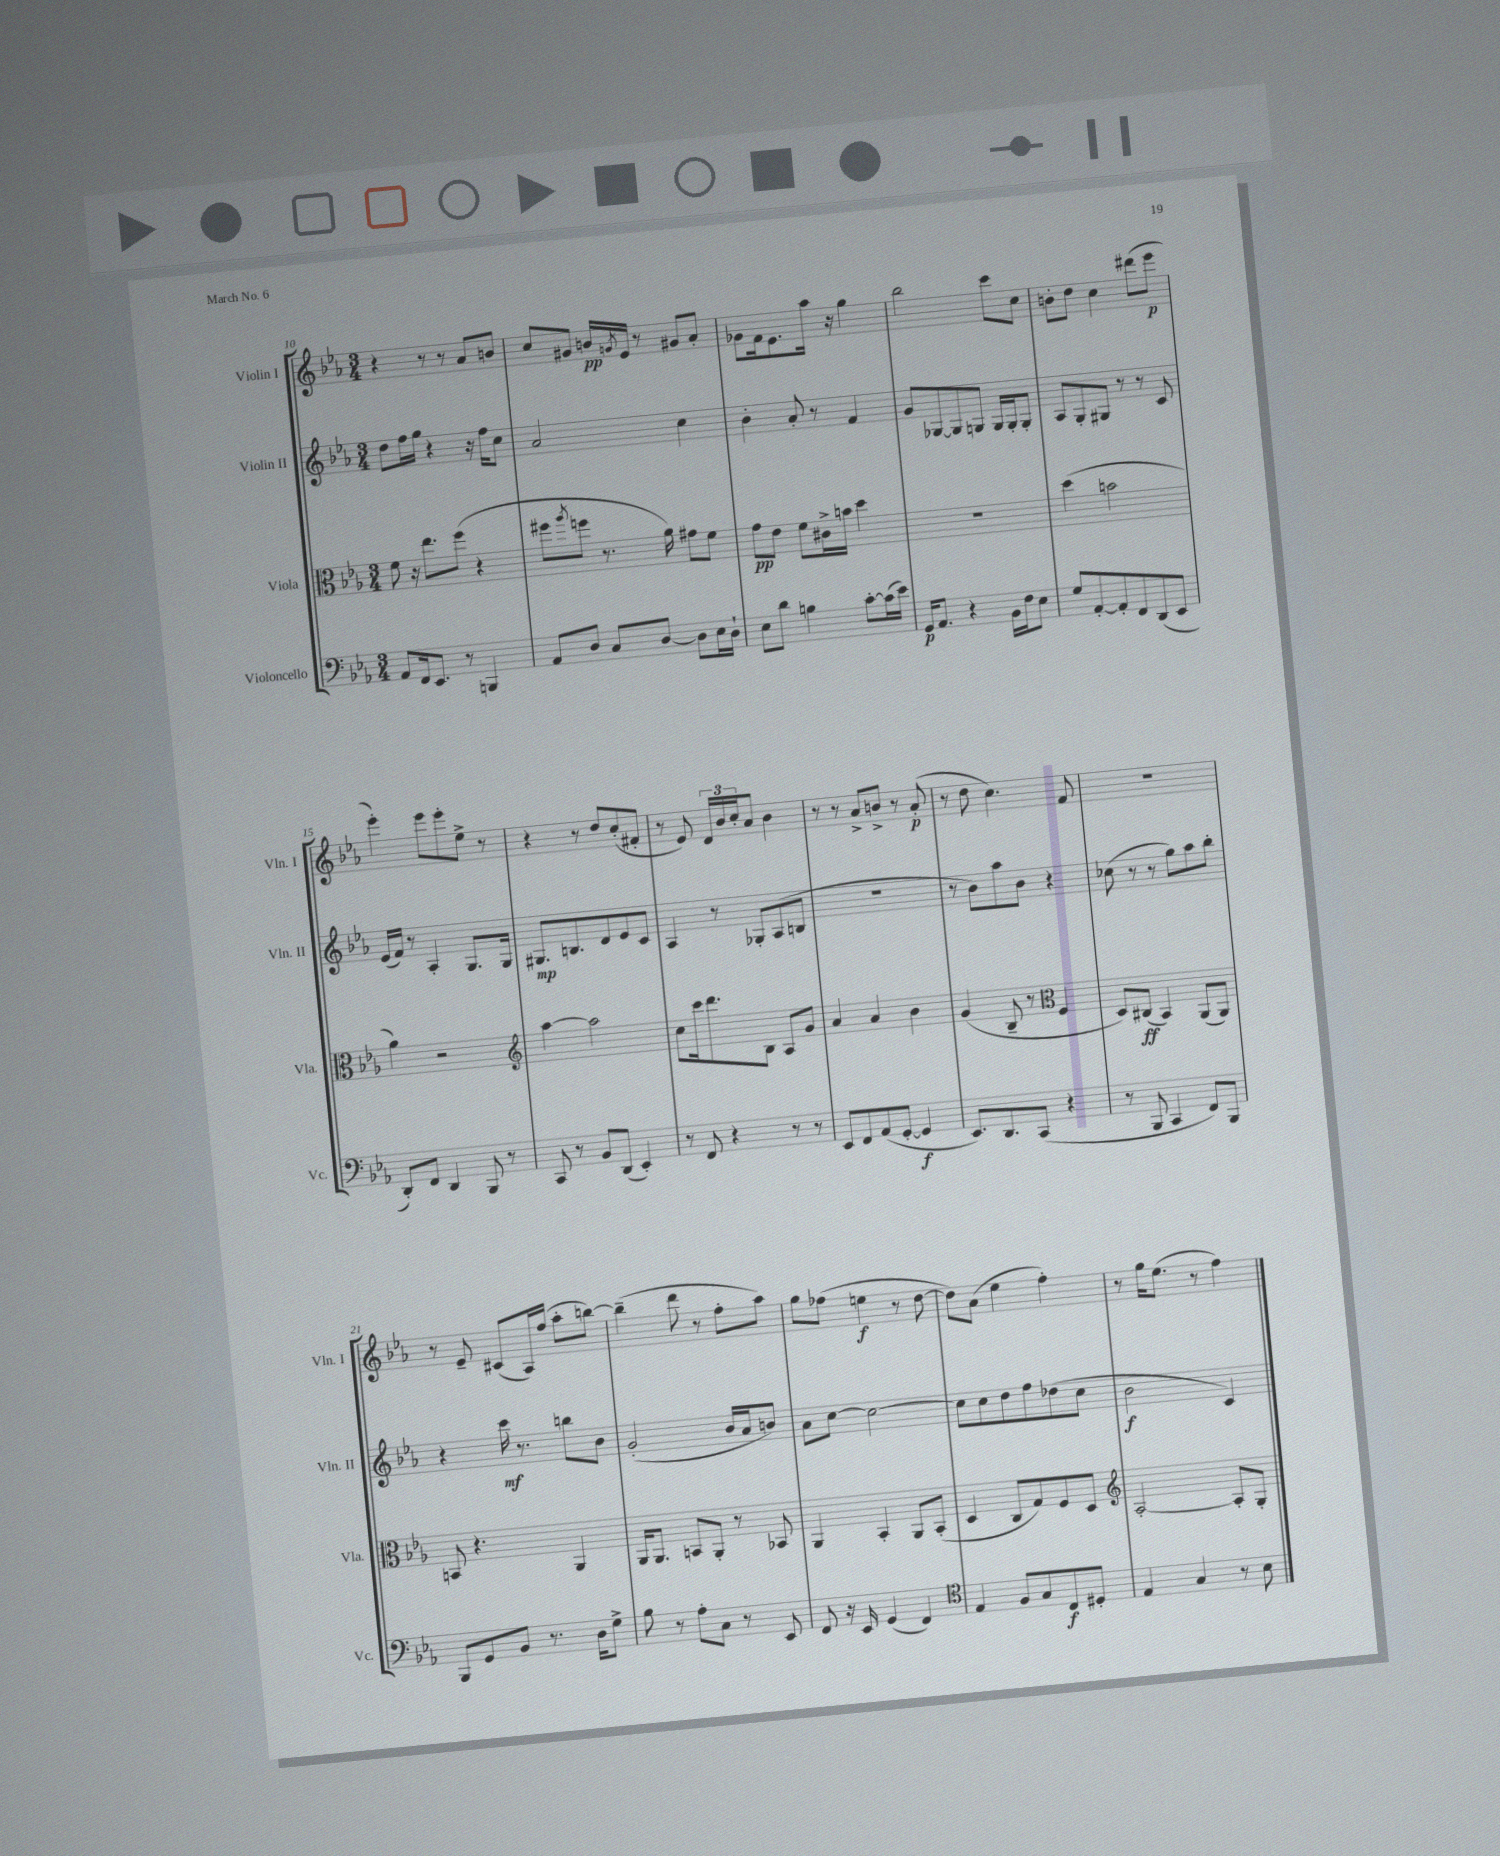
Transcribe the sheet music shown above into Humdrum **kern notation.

**kern	**kern	**kern	**kern
*staff4	*staff3	*staff2	*staff1
*clefF4	*clefC3	*clefG2	*clefG2
*k[b-e-a-]	*k[b-e-a-]	*k[b-e-a-]	*k[b-e-a-]
*M3/4	*M3/4	*M3/4	*M3/4
8AA-	8f	8dd	4r
16FF	16r	16ff	.
8.EE-	8.ee-	16gg	.
.	.	4r	8r
8r	(8ff	.	8r
4BBB	4r	16r	8a-
.	.	16ff	.
.	.	8cc	8b
=	=	=	=
8AA-	8ff#	2a-	8cc
.	8qaa-	.	.
8D	8ff	.	8g#
8C	8.r	.	16b
.	.	.	8qg
.	.	.	16e-
[8D	.	.	8r
.	16a-)	.	.
8D]	8g#	4cc	8g#
16E-	8f	.	8a-'
16D`	.	.	.
=	=	=	=
8E-	8g	4b-'	8g-
8d	8e-	.	16f
.	.	.	8.e-
4B	8f	8a-'	.
.	16c#^	8r	16aa-
.	16b	.	16r
[8c'	4dd	4f	4gg
(16c]	.	.	.
16e-)	.	.	.
=	=	=	=
16GG	2.r	8g	2bb-
8.AA-	.	.	.
.	.	[8G-	.
4r	.	8G-]	.
.	.	8G	.
16BB-	.	16G	8ccc
16F	.	16G'	.
8E-	.	8G'	8cc
=	=	=	=
8G	(4dd	8A-	8b'
[8AA-'	.	8G'	8dd
8AA-']	2b	8G#	4cc
8FF	.	8r	.
(8DD	.	8r	(8ddd#
8EE-	.	8c	8eee-
=	=	=	=
8DD')	4a-)	(16e-	4eee-')
.	.	16f)	.
8FF	.	8r	.
4DD	2r	4A-'	8eee-
.	.	.	8eee-'
8BBB-	.	8.G	8ee-^
8r	.	.	8r
.	.	16G	.
=	=	=	=
*	*clefG2	*	*
8CC	[4aa-	8.G#	4r
8r	.	.	.
.	.	8.B	.
8BB-	2aa-]	.	8r
(8DD	.	8d	8dd
4EE-')	.	8e-	(8cc'
.	.	8c	8f#'
=	=	=	=
8r	8cc	4A-	8r
8FF	16ccc	.	8e-)
.	8.ddd	.	.
4r	.	8r	24d
.	.	.	24b-
.	.	.	24cc'
.	8B-	8G-'	8a-
8r	8A-	(8A-	4b-
8r	8g	8B	.
=	=	=	=
8EE-	4a-	2.r	8r
8FF	.	.	8r
(8AA-	4a-	.	8a-^
[8GG'	.	.	8b^
4GG]	4b-	.	8r
.	.	.	(8a-'
=	=	=	=
8.EE-)	(4g	8r	8r
.	.	8b-)	8dd
8.DD	.	.	.
.	8B-~	8aa-	4.cc)
(8CC	8r	8b-	.
*	*clefC3	*	*
4r	4F	4r	.
.	.	.	8f
=	=	=	=
8r	8D)	(8cc-	2.r
8BBB-	(8C#	8r	.
4CC	4BB-)	8r	.
.	.	8gg)	.
8FF)	(8AA-	8aa-	.
8BBB-	8AA-)	8bb-'	.
=	=	=	=
8BBB-	8BB	4r	8r
8GG	4.r	.	8e-~
8BB-	.	16ccc	(8c#
.	.	8.r	.
8.r	.	.	16A-)
.	.	.	(16ff
.	4AA-	8bb	8aa-'
16D	.	.	.
8G^	.	8b-	[8bb)
=	=	=	=
8B-	16AA-	(2g'	(4bb~]
.	8.AA-	.	.
8r	.	.	.
8A-'	8BB	.	8ddd
8C	8AA-'	.	8r
8r	8r	16b-	8ff'
.	.	16a-	.
8EE-	8BB-	8b)	8aa-)
=	=	=	=
8FF	4AA-	8a-	8gg
16r	.	[8cc	(8ff-
16EE-	.	.	.
(4GG	4BB-'	2cc_	4ee
4FF)	8AA-	.	8r
.	(8BB-'	.	[8dd
=	=	=	=
*clefC4	*	*	*
4E-	4D	8cc]	8dd])
.	.	8cc	(8a-
8F	8C	8dd	4ee-
8G	8G)	8ff	.
8C	8F	(8dd-	4ff')
8D#'	8D	8cc	.
=	=	=	=
*	*clefG2	*	*
4E-	[2A-'	2b-	8r
.	.	.	16gg
.	.	.	(8.ee-
4G	.	.	.
.	.	.	8r
8r	8A-']	4c)	4ff)
8B-	8G'	.	.
==	==	==	==
*-	*-	*-	*-
